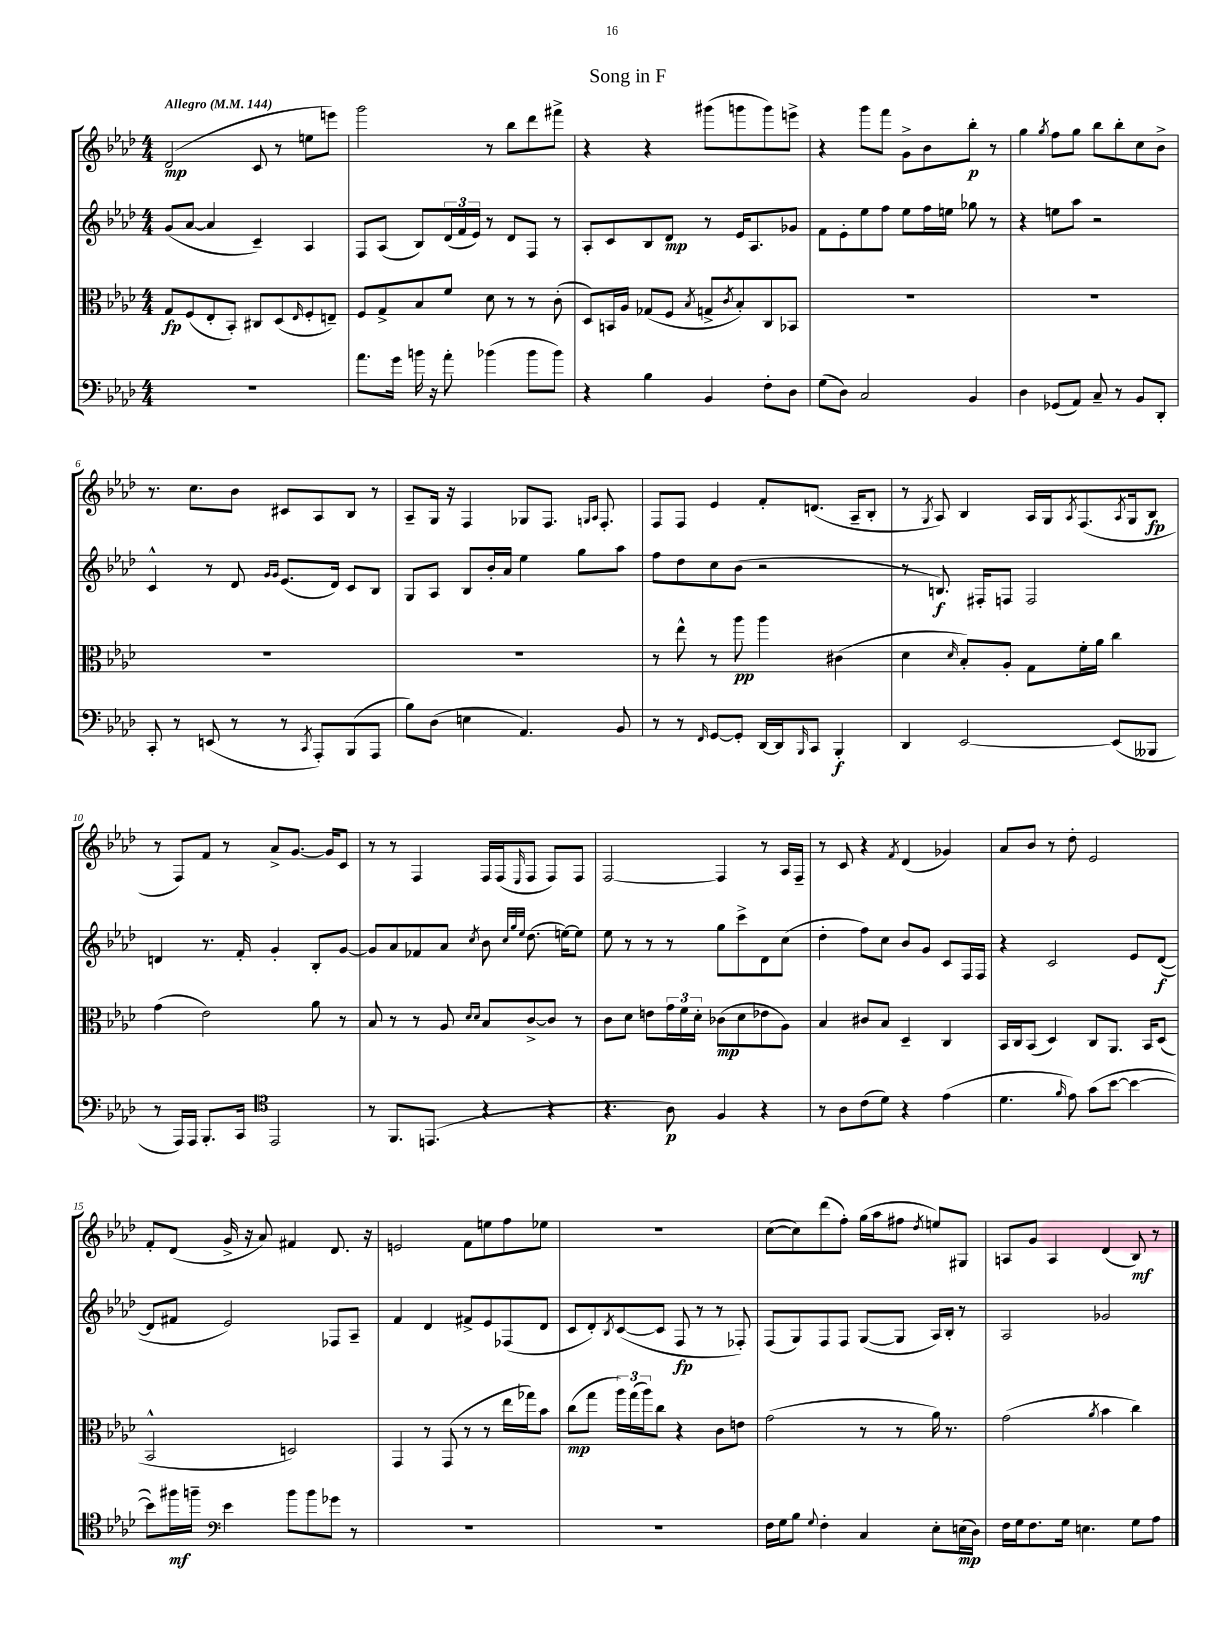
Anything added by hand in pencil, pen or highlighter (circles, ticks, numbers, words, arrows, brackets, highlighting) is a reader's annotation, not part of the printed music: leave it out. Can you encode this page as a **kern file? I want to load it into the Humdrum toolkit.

**kern	**dynam	**kern	**dynam	**kern	**dynam	**kern	**dynam
*part4	*part4	*part3	*part3	*part2	*part2	*part1	*part1
*staff4	*staff4	*staff3	*staff3	*staff2	*staff2	*staff1	*staff1
*clefF4	*	*clefC3	*	*clefG2	*	*clefG2	*
*k[b-e-a-d-]	*	*k[b-e-a-d-]	*	*k[b-e-a-d-]	*	*k[b-e-a-d-]	*
*M4/4	*	*M4/4	*	*M4/4	*	*M4/4	*
*MM144	*	*MM144	*	*MM144	*	*MM144	*
=1	=1	=1	=1	=1	=1	=1	=1
!	!	!	!	!	!	!LO:TX:a:B:t=Allegro	!
1r	.	8G/L	fp	(8g/L	.	(2d-/	mp
.	.	(8F/	.	[8a-/J	.	.	.
.	.	8E-'/	.	4a-/]	.	.	.
.	.	8BB-'/J)	.	.	.	.	.
.	.	8C#X/L	.	4c~/)	.	8c/	.
.	.	(8D-/	.	.	.	8r	.
.	.	16qqE-/	.	.	.	.	.
.	.	8F'/	.	4A-/	.	8een\L	.
.	.	8En~/J)	.	.	.	8eeen\J)	.
=2	=2	=2	=2	=2	=2	=2	=2
8.a-\L	.	8F/L	.	8F/L	.	2ggg\	.
.	.	8G^/	.	(8A-/J	.	.	.
16g\Jk	.	.	.	.	.	.	.
16bn\	.	8B-/	.	8B-/L)	.	.	.
16r	.	.	.	.	.	.	.
8a-'\	.	8f/J	.	(24d-/L	.	.	.
.	.	.	.	24f/	.	.	.
.	.	.	.	24e-/JJ)	.	.	.
(4b-X\	.	8d-\	.	8r	.	8r	.
.	.	8r	.	8d-/L	.	8bb-\L	.
8b-\L	.	8r	.	8F/J	.	8ddd-\	.
8b-\J)	.	(8c'\	.	8r	.	8fff#X^\J	.
=3	=3	=3	=3	=3	=3	=3	=3
4r	.	8D-/L)	.	8A-'/L	.	4r	.
.	.	16BBn/L	.	8c/	.	.	.
.	.	16A-/JJ	.	.	.	.	.
4B-\	.	(8G-X/L	.	8B-/	.	4r	.
.	.	8F/J	.	8d-/J	mp	.	.
.	.	8qB-/	.	.	.	.	.
4BB-/	.	8Gn^/L	.	8r	.	(8ggg#X\L	.
.	.	8qc/	.	.	.	.	.
.	.	8B-'/)	.	16e-/KL	.	8gggn\	.
.	.	.	.	8.A-/	.	.	.
8F'\L	.	8C/	.	.	.	8ggg\)	.
8D-\J	.	8BB-X/J	.	8g-X/J	.	8eeen^\J	.
=4	=4	=4	=4	=4	=4	=4	=4
(8G\L	.	1r	.	8f\L	.	4r	.
8D-\J)	.	.	.	8e-'\	.	.	.
2C/	.	.	.	8ee-\	.	8ggg\L	.
.	.	.	.	8ff\J	.	8fff\J	.
.	.	.	.	8ee-\L	.	8g^\L	.
.	.	.	.	16ff\L	.	8b-\	.
.	.	.	.	16een\JJ	.	.	.
4BB-/	.	.	.	8gg-X\	.	8bb-'\J	p
.	.	.	.	8r	.	8r	.
=5	=5	=5	=5	=5	=5	=5	=5
4D-\	.	1r	.	4r	.	4gg\	.
.	.	.	.	.	.	8qgg/	.
(8GG-X/L	.	.	.	8een\L	.	8ff\L	.
8AA-/J)	.	.	.	8aa-\J	.	8gg\J	.
8C~/	.	.	.	2r	.	8bb-\L	.
8r	.	.	.	.	.	8bb-'\	.
8BB-/L	.	.	.	.	.	8cc\	.
8DD-'/J	.	.	.	.	.	8b-^\J	.
!!LO:LB:g=z
=6	=6	=6	=6	=6	=6	=6	=6
8CC'/	.	1r	.	4c^^/	.	8.r	.
8r	.	.	.	.	.	.	.
.	.	.	.	.	.	8.cc\L	.
(8EEn/	.	.	.	8r	.	.	.
8r	.	.	.	8d-/	.	8b-\J	.
.	.	.	.	16qqg/LL	.	.	.
.	.	.	.	16qqg/JJ	.	.	.
8r	.	.	.	(8.e-/L	.	8c#X/L	.
8qCC/	.	.	.	.	.	.	.
8AAA-'/L)	.	.	.	.	.	8A-/	.
.	.	.	.	16d-/Jk)	.	.	.
(8BBB-/	.	.	.	8c/L	.	8B-/J	.
8AAA-/J	.	.	.	8B-/J	.	8r	.
=7	=7	=7	=7	=7	=7	=7	=7
8B-\L)	.	1r	.	8G/L	.	8A-~/L	.
(8D-\J	.	.	.	8A-/J	.	16G/Jk	.
.	.	.	.	.	.	16r	.
4En\	.	.	.	8B-/L	.	4F/	.
.	.	.	.	16b-'/L	.	.	.
.	.	.	.	16a-/JJ	.	.	.
4.AA-/)	.	.	.	4ee-\	.	8G-X/L	.
.	.	.	.	.	.	8.F/J	.
.	.	.	.	8gg\L	.	.	.
.	.	.	.	.	.	16qqGn/LL	.
.	.	.	.	.	.	16qqA-/JJ	.
.	.	.	.	.	.	8.F'/	.
8BB-/	.	.	.	8aa-\J	.	.	.
=8	=8	=8	=8	=8	=8	=8	=8
8r	.	8r	.	8ff\L	.	8F/L	.
8r	.	8ee-^^\	.	8dd-\	.	8F/J	.
16qqFF/	.	.	.	.	.	.	.
[8GG/L	.	8r	.	8cc\	.	4e-/	.
8GG'/J]	.	8aa-\	pp	(8b-\J	.	.	.
[16DD-/LL	.	4aa-\	.	2r	.	8f'/L	.
16DD-/J]	.	.	.	.	.	.	.
16qqBBB-/	.	.	.	.	.	.	.
8CC/J	.	.	.	.	.	(8.dn/J	.
4BBB-'/	f	(4c#X\	.	.	.	.	.
.	.	.	.	.	.	16A-~/KL	.
.	.	.	.	.	.	8B-'/J	.
=9	=9	=9	=9	=9	=9	=9	=9
4DD-/	.	4d-\	.	8r	.	8r	.
.	.	.	.	.	.	8qG/	.
.	.	.	.	8.Bn/)	f	8A-/)	.
.	.	16qqd-/	.	.	.	.	.
[2EE-/	.	8B-'/L)	.	.	.	4B-/	.
.	.	.	.	16F#X'/KL	.	.	.
.	.	8A-'/J	.	8Fn/J	.	.	.
.	.	8G\L	.	2F/	.	16A-/LL	.
.	.	.	.	.	.	16G/J	.
.	.	.	.	.	.	8qA-/	.
.	.	16f'\L	.	.	.	(8.F/	.
.	.	16a-\JJ	.	.	.	.	.
(8EE-/L]	.	4cc\	.	.	.	.	.
.	.	.	.	.	.	8qA-/	.
.	.	.	.	.	.	16G/k	.
8BBB--X/J	.	.	.	.	.	8B-/J	fp
!!LO:LB:g=z
=10	=10	=10	=10	=10	=10	=10	=10
8r	.	(4g\	.	4dn/	.	8r	.
16AAA-/LL)	.	.	.	.	.	8F/L)	.
16AAA-/JJ	.	.	.	.	.	.	.
8.BBB-'/L	.	2e-\)	.	8.r	.	8f/J	.
.	.	.	.	.	.	8r	.
16CC/Jk	.	.	.	16f'/	.	.	.
*clefC4	*	*	*	*	*	*	*
2EE-/	.	.	.	4g'/	.	8a-^/L	.
.	.	.	.	.	.	[8.g/J	.
.	.	8a-\	.	8B-'/L	.	.	.
.	.	.	.	.	.	16g/KL]	.
.	.	8r	.	[8g/J	.	8c/J	.
=11	=11	=11	=11	=11	=11	=11	=11
8r	.	8B-/	.	8g/L]	.	8r	.
8.FF/L	.	8r	.	8a-/	.	8r	.
.	.	8r	.	8f-X/	.	4F/	.
(8.EEn/J	.	.	.	.	.	.	.
.	.	8A-/	.	8a-/J	.	.	.
.	.	16qqd-/LL	.	.	.	.	.
.	.	16qqd-/JJ	.	8qcc/	.	.	.
4r	.	8B-/L	.	8b-\	.	16F/LL	.
.	.	.	.	.	.	(16F/J	.
.	.	.	.	32qqcc/LLL	.	.	.
.	.	.	.	32qqgg/	.	.	.
.	.	.	.	32qqee-/JJJ	.	16qqE-/	.
.	.	[8c^/	.	(8.dd-\	.	8F/J	.
4r	.	8c/J]	.	.	.	8F/L)	.
.	.	.	.	[16een\KL)	.	.	.
.	.	8r	.	8ee\J]	.	8F/J	.
=12	=12	=12	=12	=12	=12	=12	=12
4.r	.	8c\L	.	8ee-\	.	[2F/	.
.	.	8d-\J	.	8r	.	.	.
.	.	8en\L	.	8r	.	.	.
8A-\)	p	24g\L	.	8r	.	.	.
.	.	24f\	.	.	.	.	.
.	.	24d-'\JJ	.	.	.	.	.
4F/	.	(8c-X\L	mp	8gg\L	.	4F/]	.
.	.	8d-\	.	8ccc^\	.	.	.
4r	.	8e-X\	.	8d-\	.	8r	.
.	.	8A-\J)	.	(8cc\J	.	16A-/LL	.
.	.	.	.	.	.	16F~/JJ	.
=13	=13	=13	=13	=13	=13	=13	=13
8r	.	4B-/	.	4dd-'\	.	8r	.
8A-\L	.	.	.	.	.	8c/	.
(8c\	.	8c#X/L	.	8ff\L)	.	4r	.
8d-\J)	.	8B-/J	.	8cc\J	.	.	.
.	.	.	.	.	.	8qf/	.
4r	.	4D-~/	.	8b-/L	.	(4d-/	.
.	.	.	.	8g/J	.	.	.
(4e-\	.	4C/	.	8c/L	.	4g-X/)	.
.	.	.	.	16F/L	.	.	.
.	.	.	.	16F/JJ	.	.	.
=14	=14	=14	=14	=14	=14	=14	=14
4.d-\	.	16BB-/LL	.	4r	.	8a-/L	.
.	.	16C/J	.	.	.	.	.
.	.	(8BB-/J	.	.	.	8b-/J	.
.	.	4D-/)	.	2c/	.	8r	.
16qqf/	.	.	.	.	.	.	.
8e-\)	.	.	.	.	.	8dd-'\	.
(8g\L	.	8C/L	.	.	.	2e-/	.
[8b-\J	.	8.AA-/J	.	.	.	.	.
4b-\_	.	.	.	8e-/L	.	.	.
.	.	16BB-/KL	.	.	.	.	.
.	.	(8D-/J	.	([8d-/J	f	.	.
!!LO:LB:g=z
=15	=15	=15	=15	=15	=15	=15	=15
8b-\L])	.	2BB-^^/	.	8d-/L]	.	8f'/L	.
16ff#X\L	mf	.	.	8f#X/J	.	(8d-/J	.
16ffn~\JJ	.	.	.	.	.	.	.
*clefF4	*	*	*	*	*	*	*
4e-\	.	.	.	2e-/)	.	16g^/	.
.	.	.	.	.	.	16r	.
.	.	.	.	.	.	8a-/)	.
8b-\L	.	2Dn/)	.	.	.	4f#X/	.
8b-\	.	.	.	.	.	.	.
8g-X\J	.	.	.	8F-X/L	.	8.d-/	.
8r	.	.	.	8A-~/J	.	.	.
.	.	.	.	.	.	16r	.
=16	=16	=16	=16	=16	=16	=16	=16
1r	.	4GG/	.	4f/	.	2en/	.
.	.	8r	.	4d-/	.	.	.
.	.	(8GG/	.	.	.	.	.
.	.	8r	.	8f#X^/L	.	8f\L	.
.	.	8r	.	8e-/	.	8een\	.
.	.	16ee-\LL	.	(8F-X/	.	8ff\	.
.	.	16gg-X\J)	.	.	.	.	.
.	.	8b-\J	.	8d-/J	.	8ee-X\J	.
=17	=17	=17	=17	=17	=17	=17	=17
1r	.	(8cc\L	mp	8c/L	.	1r	.
.	.	8gg\J	.	8d-'/)	.	.	.
.	.	.	.	8qB-/	.	.	.
.	.	24aa-\LL)	.	([8c/	.	.	.
.	.	(24gg\	.	.	.	.	.
.	.	24aa-\J)	.	.	.	.	.
.	.	8cc\J	.	8c/J]	.	.	.
.	.	4r	.	8F/	fp	.	.
.	.	.	.	8r	.	.	.
.	.	8c\L	.	8r	.	.	.
.	.	8en\J	.	8F-X'/)	.	.	.
=18	=18	=18	=18	=18	=18	=18	=18
16F\LL	.	(2g\	.	(8F/L	.	([8cc\L	.
16G\J	.	.	.	.	.	.	.
8B-\J	.	.	.	8G/)	.	8cc\])	.
8qqG/	.	.	.	.	.	.	.
4F'\	.	.	.	8F/	.	(8ddd-\	.
.	.	.	.	8F/J	.	8ff'\J)	.
4C/	.	8r	.	([8G/L	.	(16gg\LL	.
.	.	.	.	.	.	16aa-\J	.
.	.	8r	.	8G/J]	.	8ff#X\J	.
.	.	.	.	.	.	8qdd-/	.
8E-'\L	.	16a-\)	.	16A-/LL)	.	8een/L)	.
.	.	8.r	.	16B-'/JJ	.	.	.
(16En\L	mp	.	.	8r	.	8G#X/J	.
16D-\JJ)	.	.	.	.	.	.	.
=19	=19	=19	=19	=19	=19	=19	=19
16F\LL	.	(2g\	.	2A-/	.	8An/L	.
16G\J	.	.	.	.	.	.	.
8.F\	.	.	.	.	.	8g/J	.
.	.	.	.	.	.	4A/	.
16G\Jk	.	.	.	.	.	.	.
4.En\	.	.	.	.	.	.	.
.	.	8qa-/	.	.	.	.	.
.	.	4b-\	.	2g-X/	.	(4d-/	.
8G\L	.	4cc\)	.	.	.	8B-/)	mf
8A-\J	.	.	.	.	.	8r	.
==	==	==	==	==	==	==	==
*-	*-	*-	*-	*-	*-	*-	*-
